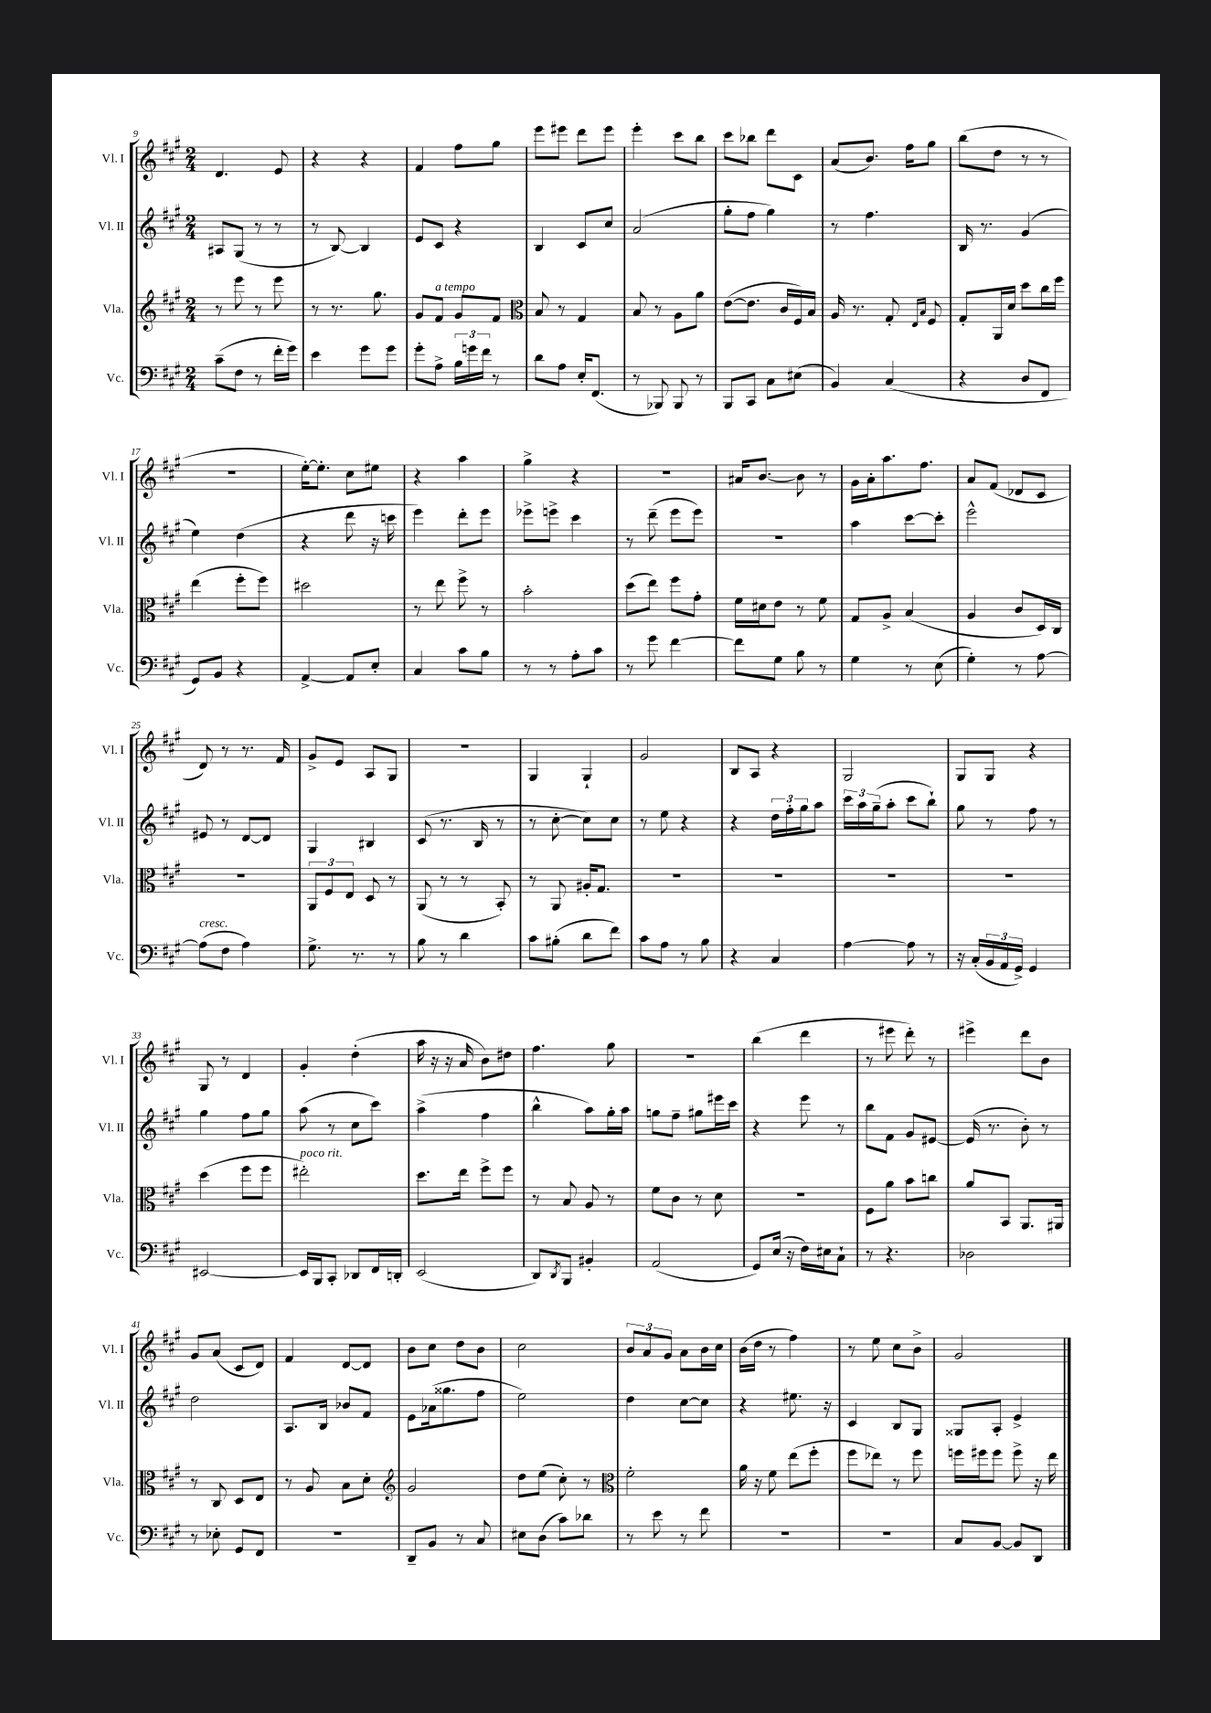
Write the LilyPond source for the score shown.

<<
\new StaffGroup <<
\new Staff = "s0" \with { instrumentName = "Vl. I" shortInstrumentName = "Vl. I" } {
    \clef treble \key a \major \numericTimeSignature \time 2/4
    d'4. e'8 |
    r4 r4 |
    fis'4 fis''8 gis''8 |
    e'''8 eis'''8 d'''8 eis'''8 |
    e'''4-. cis'''8 b''8 |
    cis'''8 bes''8 d'''8 cis'8 |
    a'8( b'8.) fis''16 gis''8 |
    b''8( d''8 r8 r8 |
    R2 |
    e''16~-.) e''8.-. cis''8 eis''8 |
    r4 a''4 |
    gis''4-> r4 |
    R2 |
    ais'16 b'8.~ b'8 r8 |
    gis'16 a'16-. a''8. fis''8. |
    a'8 fis'8( des'8 cis'8 |
    d'8) r8 r8. fis'16 |
    gis'8-> e'8 a8 gis8 |
    r2 |
    gis4 gis4-! |
    gis'2 |
    b8 a8 r4 |
    gis2 |
    gis8 gis8 r4 |
    gis8 r8 d'4 |
    gis'4-. d''4-.( |
    a''16 r16 r16 a'16 b'8) dis''8 |
    fis''4. gis''8 |
    R2 |
    b''4( d'''4 |
    r8 eis'''8 d'''8-.) r8 |
    eis'''4-> d'''8 b'8 |
    gis'8 a'8( cis'8 d'8) |
    fis'4 d'8~ d'8 |
    b'8 cis''8 d''8 b'8 |
    cis''2 |
    \tuplet 3/2 { b'8 a'8 gis'8 } a'8 b'16 cis''16 |
    b'16( d''16 r8 fis''4) |
    r8 e''8 cis''8 b'8-> |
    gis'2 \bar "|." |
}
\new Staff = "s1" \with { instrumentName = "Vl. II" shortInstrumentName = "Vl. II" } {
    \clef treble \key a \major \numericTimeSignature \time 2/4
    ais8 gis8( r8 r8 |
    r8 b8~) b4 |
    e'8 cis'8 r4 |
    b4 cis'8 cis''8 |
    a'2( |
    gis''8-. fis''8 gis''4) |
    r8 fis''4. |
    b16 r8. gis'4( |
    e''4) d''4( |
    r4 d'''8 r16 c'''16 |
    e'''4) d'''8-. e'''8 |
    ees'''8-> e'''8-> cis'''4 |
    r8 d'''8--( e'''8 e'''8) |
    R2 |
    a''4 cis'''8~ cis'''8-. |
    e'''2-^ |
    eis'8 r8 d'8~ d'8 |
    gis4 bis4 |
    cis'8( r8. b16 r8 |
    r8 cis''8~-. cis''8) cis''8 |
    r8 e''8 r4 |
    r4 \tuplet 3/2 { d''16 fis''16-. gis''16 } a''8 |
    \tuplet 3/2 { cis'''16 a''16 gis''16--( } a''8-. cis'''8 b''8-!) |
    gis''8 r8 fis''8 r8 |
    gis''4 fis''8 gis''8 |
    a''8( r8 cis''8 cis'''8) |
    a''4->( fis''4 |
    b''4-^ a''8) gis''16-. a''16 |
    g''8 fis''8-- gis''8 eis'''16 cis'''16 |
    r4 e'''8 r8 |
    b''8 fis'8 gis'8 eis'8~ |
    eis'16( r8. b'8-.) r8 |
    d''2 |
    a8. b16 bes'8 fis'8 |
    e'8 aes'16( gisis''8. fis''8 |
    e''2) |
    d''4 cis''8~ cis''8 |
    r4 eis''8. r16 |
    cis'4 b8 gis8 |
    gisis8 a8-. e'4-> \bar "|." |
}
\new Staff = "s2" \with { instrumentName = "Vla." shortInstrumentName = "Vla." } {
    \clef treble \key a \major \numericTimeSignature \time 2/4
    r8 e'''8 r8 e'''8 |
    r8 r8. gis''8. |
    gis'8 fis'8^\markup { \italic "a tempo" } gis'8 fis'8 |
    \clef alto b8 r8 gis4 |
    b8 r8 a8 a'8 |
    e'8~( e'8. cis'16 fis16) b16 |
    a16 r8. gis8-. \grace { e16 b16 } fis8 |
    gis8-. a,16 d'16 d''8 cis''16 fis''16 |
    e''4( fis''8-. fis''8) |
    dis''2 |
    r8 e''8 fis''8-> r8 |
    b'2-. |
    d''8( e''8) fis''8 gis'8-. |
    fis'16 dis'16 e'8 r8 fis'8 |
    gis8 a8-> b4( |
    a4 cis'8 d16) cis16 |
    r2 |
    \tuplet 3/2 { a,8 fis8 e8 } d8 r8 |
    a,8( r8 r8 b,8-.) |
    r8 a,8 ais16-. gis8. |
    R2 |
    R2 |
    R2 |
    R2 |
    d''4( fis''8 fis''8 |
    eis''2-.^\markup { \italic "poco rit." }) |
    d''8. e''16 fis''8-> fis''8 |
    r8 b8 a8 r8 |
    fis'8 cis'8 r8 d'8 |
    r2 |
    fis8 a'8 b'8 c''8 |
    a'8 b,8 a,8. ais,16 |
    r8 cis8 d8 e8 |
    r8 a8 b8 d'8-. |
    \clef treble gis'2 |
    d''8 e''8( cis''8-.) r8 |
    \clef alto fis'2-. |
    a'16 r16 fis'8 e''8( fis''8-. |
    fis''8 ees''8) r8 fis''8 |
    f''16 fis''16 fis''8 fis''8-> r16 e''16 \bar "|." |
}
\new Staff = "s3" \with { instrumentName = "Vc." shortInstrumentName = "Vc." } {
    \clef bass \key a \major \numericTimeSignature \time 2/4
    cis'8--( fis8 r8 fis'16-. gis'16) |
    e'4 gis'8 gis'8 |
    gis'8-. a8-> \tuplet 3/2 { b16 g'16 fis'16 } r8 |
    d'8 a8 e16-. fis,8.( |
    r8 bes,,8) bes,,8 r8 |
    b,,8 cis,8 cis8 eis8( |
    b,4) cis4( |
    r4 d8 fis,8 |
    gis,8) b,8 r4 |
    a,4~-> a,8 e8-. |
    cis4 cis'8 b8 |
    r8 r8 a8-. cis'8 |
    r8 gis'8 fis'4~ |
    fis'8 gis8 b8 r8 |
    gis4 r8 e8( |
    gis4-.) r8 a8~ |
    a8^\markup { \italic "cresc." }( fis8 a4) |
    gis8.-> r8. r8 |
    b8 r8 d'4 |
    cis'8 bis8-.( d'8 fis'8) |
    cis'8 a8 r8 b8 |
    r4 cis4 |
    a4~ a8 r8 |
    r16 cis16-.( \tuplet 3/2 { b,16 a,16 gis,16->) } gis,4 |
    eis,2~ |
    eis,16 b,,16 cis,8-. des,8 fis,16 d,16-. |
    e,2( |
    d,8) \acciaccatura { d,8 } b,,8 bis,4-. |
    a,2( |
    gis,8) e16( r16 fis16) eis16 cis8-! |
    r8 r4. |
    des2 |
    r8 ees8-. gis,8 fis,8 |
    r2 |
    d,8-- b,8 r8 cis8 |
    eis8 d8( cis'8) des'8 |
    r8 e'8 r8 fis'8 |
    R2 |
    R2 |
    cis8 b,8~ b,8 d,8 \bar "|." |
}
>>
>>
\layout { \context { \Score currentBarNumber = #9 } }
